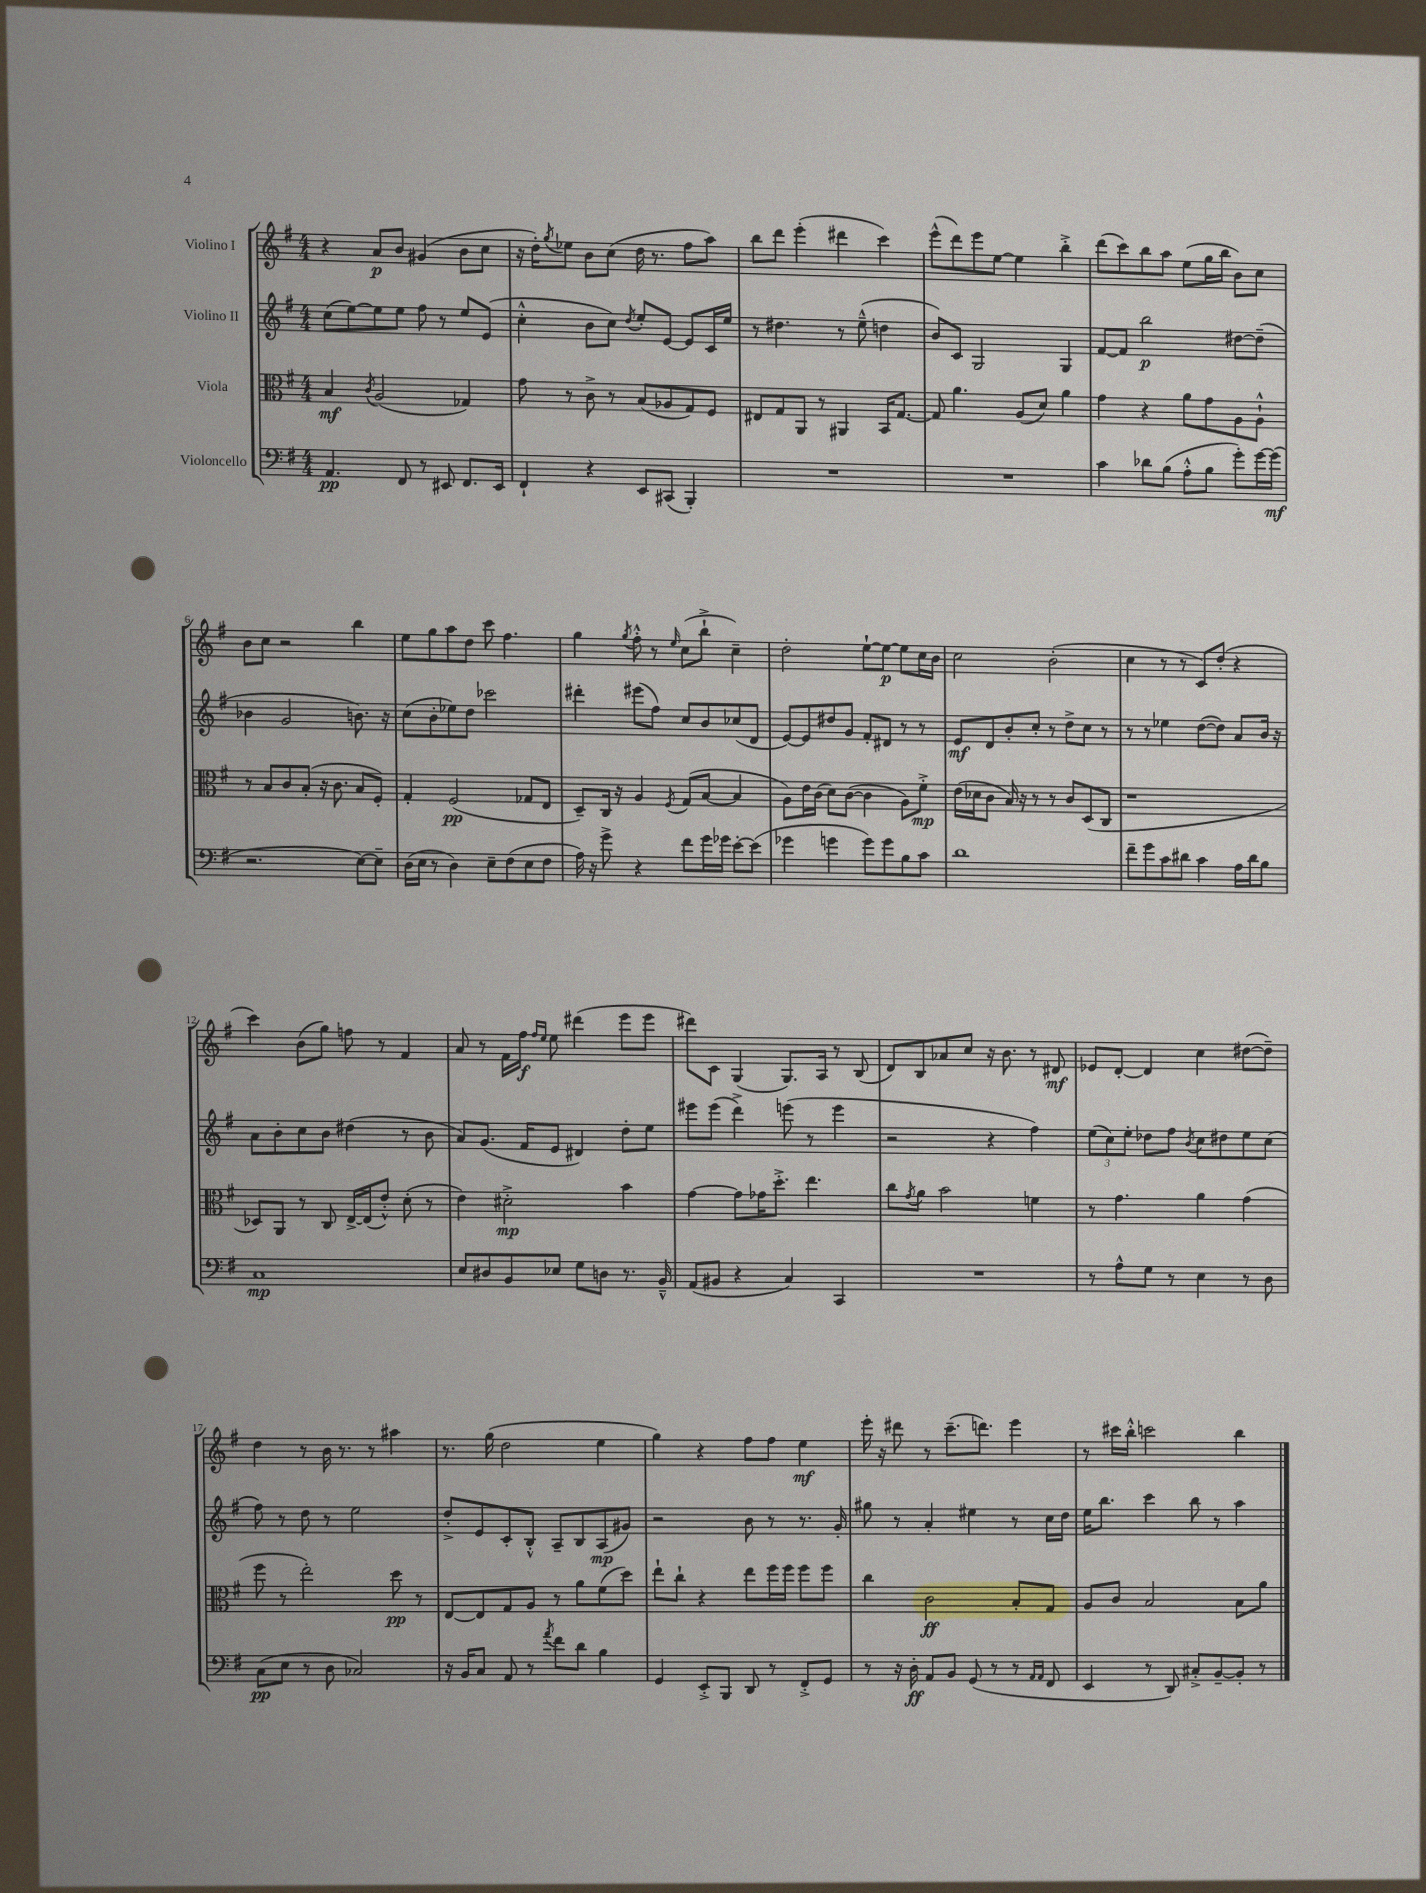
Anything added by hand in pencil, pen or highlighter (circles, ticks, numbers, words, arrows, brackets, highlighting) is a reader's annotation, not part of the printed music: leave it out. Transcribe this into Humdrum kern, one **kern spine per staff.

**kern	**dynam	**kern	**dynam	**kern	**dynam	**kern	**dynam
*part4	*part4	*part3	*part3	*part2	*part2	*part1	*part1
*staff4	*staff4	*staff3	*staff3	*staff2	*staff2	*staff1	*staff1
*I"Violoncello	*	*I"Viola	*	*I"Violino II	*	*I"Violino I	*
*clefF4	*	*clefC3	*	*clefG2	*	*clefG2	*
*k[f#]	*	*k[f#]	*	*k[f#]	*	*k[f#]	*
*M4/4	*	*M4/4	*	*M4/4	*	*M4/4	*
=1	=1	=1	=1	=1	=1	=1	=1
4.AA/	pp	4B/	mf	(8cc\L	.	4r	.
.	.	.	.	[8ee\)	.	.	.
.	.	8qc/	.	.	.	.	.
.	.	(2A/	.	8ee\]	.	8a/L	p
8FF#/	.	.	.	8ee\J	.	8b/J	.
8r	.	.	.	8ff#\	.	(4g#X/	.
8EE#X/	.	.	.	8r	.	.	.
8.FF#/L	.	4G-X/)	.	8ee/L	.	8b\L	.
.	.	.	.	(8e/J	.	8cc\J	.
16EE#/Jk	.	.	.	.	.	.	.
=2	=2	=2	=2	=2	=2	=2	=2
4FF#`/	.	8g\	.	4cc'^^\	.	16r	.
.	.	.	.	.	.	16dd'\KL)	.
.	.	.	.	.	.	8qgg/	.
.	.	8r	.	.	.	8ee-X\J	.
4r	.	8c^\	.	8b\L	.	8b\L	.
.	.	8r	.	8cc\J)	.	(8cc\J	.
.	.	.	.	8qdd/	.	.	.
8EE/L	.	(8B/L	.	8ee'/L	.	16dd\	.
.	.	.	.	.	.	8.r	.
(8CC#X/J	.	8A-X/	.	[8e/J	.	.	.
4BBB'/)	.	8G/)	.	8e/L]	.	8ff#\L	.
.	.	8F#/J	.	16c/L	.	8aa\J)	.
.	.	.	.	16ee/JJ	.	.	.
=3	=3	=3	=3	=3	=3	=3	=3
1r	.	8E#X/L	.	8r	.	8bb\L	.
.	.	8G/	.	4.dd#X\	.	8ddd\J	.
.	.	8AA/J	.	.	.	(4eee'\	.
.	.	8r	.	.	.	.	.
.	.	4AA#X/	.	8r	.	4ddd#X\	.
.	.	.	.	(8ee~^^\	.	.	.
.	.	16BB/KL	.	4ddn\	.	4ccc\)	.
.	.	[8.G/J	.	.	.	.	.
=4	=4	=4	=4	=4	=4	=4	=4
1r	.	8G/]	.	8b/L)	.	(8eee^^\L	.
.	.	4.a\	.	8c/J	.	8ddd\)	.
.	.	.	.	2G/	.	8eee\	.
.	.	.	.	.	.	[8ee\J	.
.	.	(8A/L	.	.	.	4ee\]	.
.	.	8d/J)	.	.	.	.	.
.	.	4a\	.	4G/	.	4bb'^\	.
=5	=5	=5	=5	=5	=5	=5	=5
4c\	.	4g\	.	[8f#/L	.	(8ddd\L	.
.	.	.	.	8f#/J]	.	8ccc\)	.
8d-X\L	.	4r	.	2bb\	p	8bb\	.
(8B\J	.	.	.	.	.	8aa\J	.
8A'^^\L	.	8a\L	.	.	.	(8ee\L	.
8B\J	.	8g\	.	.	.	16gg\L	.
.	.	.	.	.	.	16bb\JJ	.
8g'\L)	.	8A\	.	[8dd#X\L	.	8b\L)	.
[16g\L	.	8A`^^\J	.	(8dd#~\J]	.	8cc\J	.
(16g\JJ]	mf	.	.	.	.	.	.
!!LO:LB:g=z
=6	=6	=6	=6	=6	=6	=6	=6
2.r	.	8r	.	4b-X\	.	8b\L	.
.	.	8B/L	.	.	.	8cc\J	.
.	.	8c/	.	2g/	.	2r	.
.	.	(8B'/J	.	.	.	.	.
.	.	16r	.	.	.	.	.
.	.	8.c\	.	.	.	.	.
[8E\L)	.	8B/L	.	8.bn\)	.	4bb\	.
8E~\J]	.	8F#'/J)	.	.	.	.	.
.	.	.	.	16r	.	.	.
=7	=7	=7	=7	=7	=7	=7	=7
(16D\LL	.	4G'/	.	(8cc\L	.	8ee\L	.
16E\JJ	.	.	.	.	.	.	.
8r	.	.	.	8b'\	.	8gg\	.
4D\)	.	(2F#/	pp	8ee-X\)	.	8aa\	.
.	.	.	.	8dd\J	.	8dd\J	.
8E~\L	.	.	.	2ccc-X\	.	8ccc\	.
(8F#\	.	.	.	.	.	4.ff#\	.
8E\	.	8G-X/L	.	.	.	.	.
8F#\J	.	8E/J	.	.	.	.	.
=8	=8	=8	=8	=8	=8	=8	=8
16A\)	.	8D~/L)	.	4ddd#X'\	.	4gg\	.
16r	.	.	.	.	.	.	.
8g^\	.	16C/Jk	.	.	.	.	.
.	.	16r	.	.	.	.	.
.	.	.	.	.	.	8qgg/	.
4r	.	4A/	.	(8eee#X\L	.	8ff#'^^\	.
.	.	.	.	8ff#\J)	.	8r	.
.	.	8qF#/	.	.	.	16qqee/	.
8f#\L	.	(8G/L	.	8cc/L	.	(8cc\L	.
16g\L	.	[8B/J	.	8b/	.	8bb`^\J	.
16g-X\JJ	.	.	.	.	.	.	.
[8e'\L	.	4B/]	.	(8cc-X/	.	4cc~\)	.
(8e\J]	.	.	.	8d/J	.	.	.
=9	=9	=9	=9	=9	=9	=9	=9
4g-X\	.	8A\L)	.	[8e/L)	.	2dd'\	.
.	.	16e\L	.	8e/]	.	.	.
.	.	(16c\JJ	.	.	.	.	.
4gn\	.	8d\L)	.	8dd#X/	.	.	.
.	.	([8c\J	.	8g/J	.	.	.
8g\L)	.	4c\]	.	8f#'/L	.	[8ee`\L	.
8g\	.	.	.	8d#X/J	.	8ee\J_	p
8B\	.	8A\L)	.	8r	.	8ee\L]	.
8c\J	.	8f#'^\J	mp	8r	.	16cc\L	.
.	.	.	.	.	.	16b\JJ	.
=10	=10	=10	=10	=10	=10	=10	=10
1d	.	(16e\LL	.	8e/L	mf	2cc\	.
.	.	16d-X\J	.	.	.	.	.
.	.	8c\J	.	8d/	.	.	.
.	.	16B/)	.	8b'/	.	.	.
.	.	16r	.	.	.	.	.
.	.	8r	.	8cc'/J	.	.	.
.	.	8r	.	8r	.	(2b'\	.
.	.	8c/L	.	8dd^\L	.	.	.
.	.	(8D/	.	8cc\J	.	.	.
.	.	8C/J	.	8r	.	.	.
=11	=11	=11	=11	=11	=11	=11	=11
8f#~\L	.	1r	.	8r	.	4cc\	.
8g\	.	.	.	8r	.	.	.
8c\	.	.	.	4ee-X\	.	8r	.
8d#X\J	.	.	.	.	.	8r	.
4c\	.	.	.	([8dd\L	.	8c/L)	.
.	.	.	.	8dd\J])	.	(8dd'/J	.
16A\LL	.	.	.	8a/L	.	4r	.
16d#\J	.	.	.	.	.	.	.
8B\J	.	.	.	16b/Jk	.	.	.
.	.	.	.	16r	.	.	.
!!LO:LB:g=z
=12	=12	=12	=12	=12	=12	=12	=12
1C	mp	8D-X/L)	.	8a\L	.	4ccc\)	.
.	.	8AA/J	.	8b'\	.	.	.
.	.	8r	.	8cc\	.	(8b\L	.
.	.	8C/	.	8b\J	.	8gg\J)	.
.	.	[16E^/LL	.	(4dd#X\	.	8ffn\	.
.	.	(16E/J]	.	.	.	.	.
.	.	8e'^^/J)	.	.	.	8r	.
.	.	(8d'\	.	8r	.	4f#/	.
.	.	8r	.	8b\	.	.	.
=13	=13	=13	=13	=13	=13	=13	=13
8E/L	.	4e\)	.	8a/L)	.	8a/	.
8D#X/	.	.	.	(8.g/J	.	8r	.
8BB/	.	2d#X'^\	mp	.	.	16f#\LL	.
.	.	.	.	16f#/KL	.	16ff#\JJ	f
.	.	.	.	.	.	16qqff#/LL	.
.	.	.	.	.	.	16qqee/JJ	.
8E-X/J	.	.	.	8e/J	.	8ee\	.
8G\L	.	.	.	4d#X/)	.	(4ddd#X\	.
8Dn\J	.	.	.	.	.	.	.
8.r	.	4b\	.	8dd'\L	.	8eee\L	.
.	.	.	.	8ee\J	.	8eee\J	.
16BB~^^/	.	.	.	.	.	.	.
=14	=14	=14	=14	=14	=14	=14	=14
(8AA/L	.	[4g\	.	8eee#X\L	.	8ddd#X\L)	.
8BB#X/J	.	.	.	(8eee#\J	.	8c\J	.
4r	.	8g\L]	.	4ddd^\)	.	(4G/	.
.	.	16g-X\K	.	.	.	.	.
.	.	8.dd'^\J	.	.	.	.	.
4C/)	.	.	.	(8eeen\	.	8.G/L)	.
.	.	4.ee\	.	8r	.	.	.
.	.	.	.	.	.	16A/Jk	.
4CC/	.	.	.	4eee\	.	8r	.
.	.	.	.	.	.	(8B/	.
=15	=15	=15	=15	=15	=15	=15	=15
1r	.	8cc\L	.	2r	.	8d/L)	.
.	.	8qg/	.	.	.	.	.
.	.	8a\J	.	.	.	8B/	.
.	.	2b\	.	.	.	8a-X/	.
.	.	.	.	.	.	8cc/J	.
.	.	.	.	4r	.	16r	.
.	.	.	.	.	.	8.b\	.
.	.	4fn\	.	4ff#\)	.	8r	.
.	.	.	.	.	.	8d#X/	mf
=16	=16	=16	=16	=16	=16	=16	=16
8r	.	8r	.	(12ee\L	.	8e-X/L	.
.	.	.	.	12cc\)	.	.	.
8A^^\L	.	4.g\	.	.	.	[8d'/J	.
.	.	.	.	12ee'\J	.	.	.
8G\J	.	.	.	8dd-X\L	.	4d/]	.
8r	.	.	.	8ff#\J	.	.	.
.	.	.	.	8qb/	.	.	.
4E\	.	4a\	.	8cc\L	.	4cc\	.
.	.	.	.	8dd#X\	.	.	.
8r	.	(4g\	.	8ee\	.	([8dd#X\L	.
8D\	.	.	.	(8cc\J	.	8dd#~\J])	.
!!LO:LB:g=z
=17	=17	=17	=17	=17	=17	=17	=17
(8C\L	pp	8ff#\	.	8ff#\)	.	4dd\	.
8E\J	.	8r	.	8r	.	.	.
8r	.	2ee'\)	.	8dd\	.	8r	.
8D\	.	.	.	8r	.	16b\	.
.	.	.	.	.	.	8.r	.
2C-X/)	.	.	.	2ee\	.	.	.
.	.	.	.	.	.	8r	.
.	.	8dd\	pp	.	.	4aa#X\	.
.	.	8r	.	.	.	.	.
=18	=18	=18	=18	=18	=18	=18	=18
16r	.	[8E/L	.	8dd'^/L	.	8.r	.
16BB/KL	.	.	.	.	.	.	.
8C/J	.	8E/]	.	8e/	.	.	.
.	.	.	.	.	.	(16gg\	.
8AA/	.	8G/	.	8c'/	.	2dd\	.
8r	.	8A/J	.	8B'^^/J	.	.	.
8qa/	.	.	.	.	.	.	.
8f#\L	.	8r	.	8A~/L	.	.	.
8d\J	.	8a\L	.	8B/	.	.	.
4B\	.	(8f#\	.	(8A/	mp	4ee\	.
.	.	8dd\J)	.	8g#X/J)	.	.	.
=19	=19	=19	=19	=19	=19	=19	=19
4GG/	.	8ee`\L	.	2r	.	4gg\)	.
.	.	8cc`\J	.	.	.	.	.
8EE'^/L	.	4r	.	.	.	4r	.
8BBB/J	.	.	.	.	.	.	.
8DD/	.	8ee\L	.	8b\	.	8ff#\L	.
8r	.	16ff#\L	.	8r	.	8ff#\J	.
.	.	16ff#\JJ	.	.	.	.	.
8FF#'^/L	.	8ff#\L	.	8.r	.	4ee\	mf
8GG/J	.	8ff#\J	.	.	.	.	.
.	.	.	.	16g'/	.	.	.
=20	=20	=20	=20	=20	=20	=20	=20
8r	.	4cc\	.	8gg#X\	.	16eee'\	.
.	.	.	.	.	.	16r	.
16r	.	.	.	8r	.	8ddd#X\	.
16D'\	ff	.	.	.	.	.	.
8AA/L	.	2c\	ff	4a'/	.	8r	.
8BB/J	.	.	.	.	.	(8.ccc~\L	.
(8GG/	.	.	.	4ee#X\	.	.	.
.	.	.	.	.	.	8.dddn\J)	.
8r	.	.	.	.	.	.	.
8r	.	8B'/L	.	8r	.	4eee\	.
16qqAA/LL	.	.	.	.	.	.	.
16qqAA/JJ	.	.	.	.	.	.	.
8FF#/	.	8G/J	.	16cc\LL	.	.	.
.	.	.	.	16dd\JJ	.	.	.
=21	=21	=21	=21	=21	=21	=21	=21
4EE/	.	8A/L	.	16ee\KL	.	8r	.
.	.	.	.	8.bb\J	.	.	.
.	.	8c/J	.	.	.	16ccc#X\LL	.
.	.	.	.	.	.	16bb'^^\JJ	.
8r	.	2B/	.	4ccc\	.	2cccn\	.
8DD/)	.	.	.	.	.	.	.
8C#X'^/L	.	.	.	8bb\	.	.	.
[8BB~/	.	.	.	8r	.	.	.
8BB'/J]	.	8B\L	.	4aa\	.	4bb\	.
8r	.	8a\J	.	.	.	.	.
==	==	==	==	==	==	==	==
*-	*-	*-	*-	*-	*-	*-	*-
